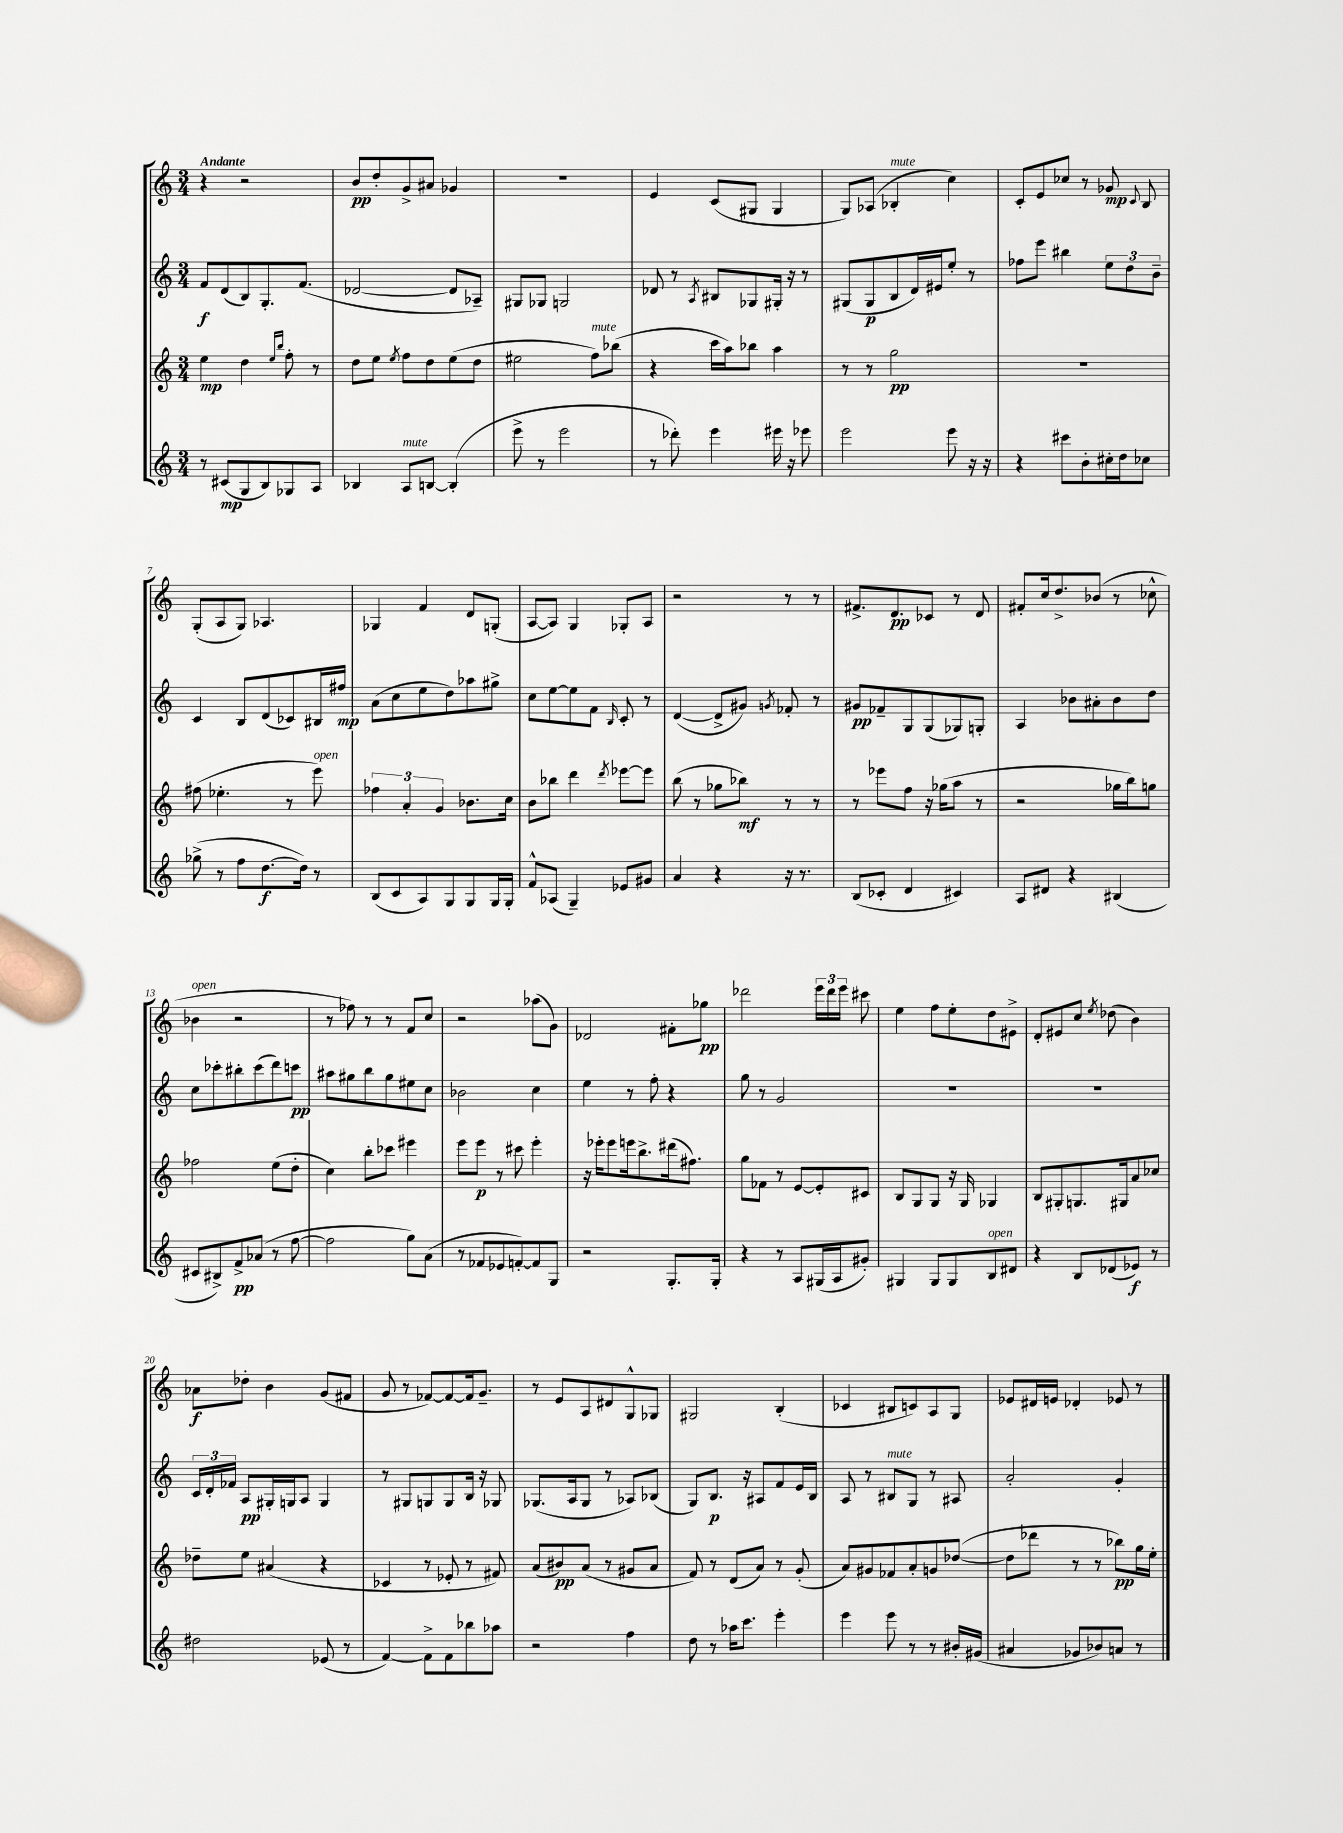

**kern	**kern	**kern	**kern
*staff4	*staff3	*staff2	*staff1
*clefG2	*clefG2	*clefG2	*clefG2
*k[]	*k[]	*k[]	*k[]
*M3/4	*M3/4	*M3/4	*M3/4
8r	4ee	8f	4r
(8c#	.	(8d	.
8G	4dd	8B)	2r
8B)	.	8.G'	.
.	16qqee	.	.
.	16qqbb	.	.
8G-	8ff'	.	.
.	.	(8.f	.
8A	8r	.	.
=	=	=	=
4B-	8dd	[2d-	8b
.	8ee	.	8dd'
.	8qee	.	.
8A	8ff	.	8g^
[8B	8dd	.	8a#
(4B']	(8ee	8d-]	4g-
.	8dd	8A-~)	.
=	=	=	=
8eee^	2ee#	8G#	2.r
8r	.	8G-	.
2eee	.	2G	.
.	8ff)	.	.
.	(8bb-	.	.
=	=	=	=
8r	4r	8d-	4e
8ddd-')	.	8r	.
.	.	8qA	.
4eee	16ccc	8B#	(8c
.	16aa)	.	.
.	8bb-	8G-	8G#
16eee#	4aa	16G#'	4G#
16r	.	16r	.
8eee-	.	8r	.
=	=	=	=
2eee	8r	(8G#	8G)
.	8r	8G#	(8A-
.	2gg	8B	4B-'
.	.	16d)	.
.	.	16e#	.
8eee	.	8ee'	4cc)
16r	.	8r	.
16r	.	.	.
=	=	=	=
4r	2.r	8ff-	8c'
.	.	8eee	8e
8ccc#	.	4bb#	8cc-
8b'	.	.	8r
16cc#'	.	12ee	8g-
16dd	.	.	.
.	.	12dd	.
.	.	.	8qqc
8cc-	.	.	8B
.	.	12b~	.
=	=	=	=
(8gg-^	(8ff#	4c	(8G'
8r	4.ee-'	.	8A
8ff	.	8B	8G)
[8.dd	.	(8d	4.A-
.	8r	8c-)	.
16dd])	.	.	.
8r	8eee)	16B#	.
.	.	16ff#	.
=	=	=	=
(8B	6ff-	(8a	4G-
8c	.	8cc	.
.	6a'	.	.
8A)	.	8ee	4f
.	6g	.	.
8G	.	8dd)	.
8G	8.b-	8aa-	8d
16G	.	8gg#^	(8G'
16G'	16cc	.	.
=	=	=	=
8f^^	8b	8cc	[8A
(8A-	8bb-	[8ee	8A])
4G~)	4ddd	8ee]	4G
.	.	8f	.
.	8qddd	16qqB	.
8e-	[8eee-	8c'	8G-'
8g#	8eee-]	8r	8A
=	=	=	=
4a	(8bb	([4d	2r
.	8r	.	.
4r	8gg-	8d^]	.
.	8bb-)	8g#)	.
.	.	8qg	.
16r	8r	8f-'	8r
8.r	.	.	.
.	8r	8r	8r
=	=	=	=
(8B	8r	8g#	8.f#^
8c-'	8eee-	8f-~	.
.	.	.	8.d
4d	8ff	8G	.
.	16r	(8G	8c-
.	(16gg-	.	.
4c#)	8aa	8G-)	8r
.	8r	8G'	8d
=	=	=	=
8A	2r	4A	8f#'
8d#	.	.	16cc
.	.	.	8.dd^
4r	.	8b-	.
.	.	8a#'	(8b-
(4B#	16gg-	8b-	8r
.	16bb)	.	.
.	8gg	8dd	8cc-^^
=	=	=	=
8c#	2ff-	8cc	4b-
8B#^)	.	8ccc-'	.
8f^	.	8bb#'	2r
(8a-	.	(8ccc-	.
8r	(8ee	8ddd)	.
[8ff	8dd'	8ccc	.
=	=	=	=
2ff]	4cc)	8aa#	8r
.	.	8gg#	8ff-)
.	8bb'	8bb	8r
.	8ccc-	8gg#	8r
8gg)	4eee#	8ee#	8f
(8a	.	8cc	8cc
=	=	=	=
8r	8eee	2b-	2r
8f-	8eee	.	.
8e-	8r	.	.
[8f')	8ccc#	.	.
8f]	4eee'	4cc	(8aa-
8G	.	.	8g)
=	=	=	=
2r	16r	4ee	2d-
.	16eee-'	.	.
.	8eee-	.	.
.	16eee	8r	.
.	8.bb^	.	.
.	.	8ff'	.
8.G'	(16ddd#	4r	8f#'
.	8.ff#)	.	.
.	.	.	8gg-
16G'	.	.	.
=	=	=	=
4r	8gg	8gg	2ddd-
.	8f-	8r	.
8r	8r	2g	.
8A	[8e	.	.
(16G#	8e']	.	24eee
.	.	.	24ddd-
16A	.	.	.
.	.	.	24eee
8g#')	8c#	.	8ccc#
=	=	=	=
4G#	8B	2.r	4ee
.	8G	.	.
8G#	8G	.	8ff
8G#	16r	.	8ee'
.	16G	.	.
8B	4G-	.	8dd
8d#	.	.	8e#^
=	=	=	=
4r	8B	2.r	8d'
.	8G#'	.	8e#
8B	8.G	.	8cc
.	.	.	8qee
(8d-	.	.	(8dd-
.	16G#	.	.
8e-)	8a	.	4b)
8r	8cc-	.	.
=	=	=	=
2dd#	8dd-~	24c	8a-
.	.	24d'	.
.	.	24f-	.
.	8ee	8A	8dd-'
.	(4a#	16G#'	4b
.	.	16G	.
.	.	8A	.
(8e-	4r	4G	(8g
8r	.	.	8f#
=	=	=	=
[4f)	4c-	8r	8g
.	.	8G#	8r
8f^]	8r	8G	[8f-)
8f	8e-'	8G	8f-_
8bb-	8r	16B	16f-]
.	.	16r	8.g~
8aa-	8f#)	8G-	.
=	=	=	=
2r	(8a	(8.G-	8r
.	8b#)	.	8e
.	.	16A	.
.	(8a	8G-	8A
.	8r	8r	8d#
4ff	8g#	8A-)	8G^^
.	8a	(8B-	8G-
=	=	=	=
8dd	8f)	8G)	2G#
8r	8r	8.B	.
16aa-	(8d	.	.
8.ccc	.	16r	.
.	8a)	8A#	.
4eee'	8r	8f	(4B'
.	(8g'	16e	.
.	.	16B	.
=	=	=	=
4eee	8a)	8A	4c-
.	8g#	8r	.
8eee	8f-	8B#	8B#
8r	8a'	8G	8c)
8r	8g	8r	8A
16b#'	([8dd-	8A#	8G
(16g#	.	.	.
=	=	=	=
4a#	8dd-]	2a'	8e-
.	8ddd-	.	16d#
.	.	.	16e
8g-	8r	.	4d-'
8b-)	8r	.	.
8a	8bb-)	4g'	8e-
8r	16gg	.	8r
.	16ee'	.	.
==	==	==	==
*-	*-	*-	*-
